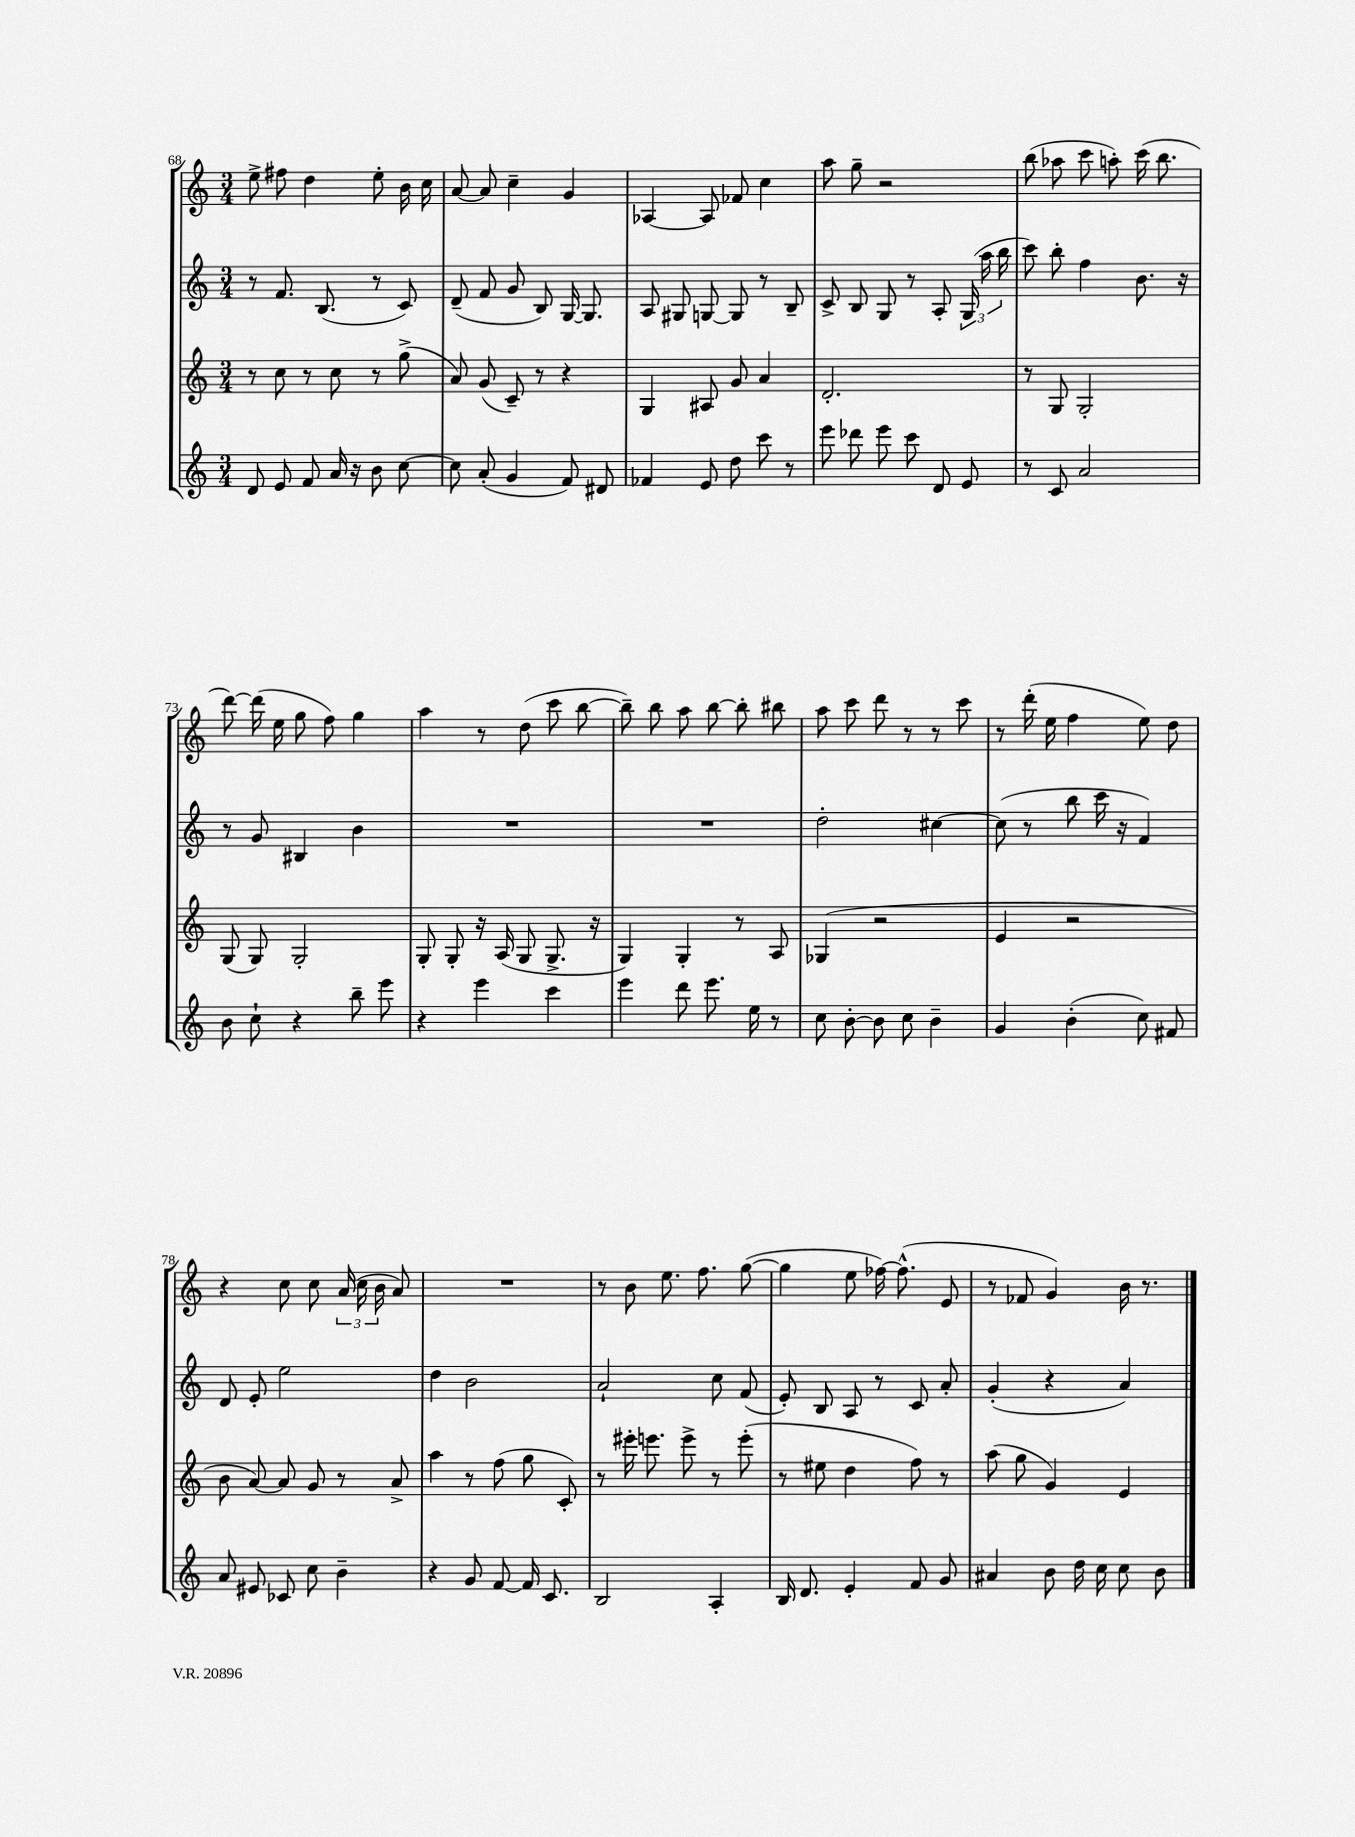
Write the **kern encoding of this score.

**kern	**kern	**kern	**kern
*part4	*part3	*part2	*part1
*staff4	*staff3	*staff2	*staff1
*clefG2	*clefG2	*clefG2	*clefG2
*k[]	*k[]	*k[]	*k[]
*M3/4	*M3/4	*M3/4	*M3/4
=68	=68	=68	=68
8d/	8r	8r	8ee^\
8e/	8cc\	8.f/	8ff#X\
8f/	8r	.	4dd\
.	.	(8.B/	.
16a/	8cc\	.	.
16r	.	.	.
8b\	8r	8r	8ee'\
[8cc\	(8gg^\	8c/)	16b\
.	.	.	16cc\
=69	=69	=69	=69
8cc\]	8a/)	(8d~/	[8a/
(8a'/	(8g/	8f/	8a/]
4g/	8c~/)	8g/	4cc~\
.	8r	8B/)	.
8f/)	4r	[16G/	4g/
.	.	8.G/]	.
8d#X/	.	.	.
=70	=70	=70	=70
4f-X/	4G/	8A/	[4A-X/
.	.	8G#X/	.
8e/	8A#X/	[8Gn/	8A-/]
8dd\	8g/	8G/]	8f-X/
8ccc\	4a/	8r	4cc\
8r	.	8B~/	.
=71	=71	=71	=71
8eee\	2.d'/	8c^/	8aa\
8ddd-X\	.	8B/	8gg~\
8eee\	.	8G/	2r
8ccc\	.	8r	.
8d/	.	8A'/	.
8e/	.	(24G/	.
.	.	24aa\	.
.	.	24bb\	.
=72	=72	=72	=72
8r	8r	8ccc\)	(8bb\
8c/	8G/	8bb'\	8aa-X\
2a/	2G'/	4ff\	8ccc\
.	.	.	8aan'\)
.	.	8.b\	(16ccc\
.	.	.	8.bb\
.	.	16r	.
!!LO:LB:g=z
=73	=73	=73	=73
8b\	(8G/	8r	[8ddd\)
8cc`\	8G/)	8g/	(16ddd\]
.	.	.	16ee\
4r	2G'/	4B#X/	8gg\
.	.	.	8ff\)
8bb~\	.	4b\	4gg\
8eee\	.	.	.
=74	=74	=74	=74
4r	8G'/	2.r	4aa\
.	8G'/	.	.
4eee\	16r	.	8r
.	(16A/	.	.
.	8G/	.	(8dd\
4ccc\	8.G^/	.	8ccc\
.	.	.	[8bb\
.	16r	.	.
=75	=75	=75	=75
4eee\	4G/)	2.r	8bb~\])
.	.	.	8bb\
8ddd\	4G'/	.	8aa\
8.eee\	.	.	[8bb\
.	8r	.	8bb'\]
16ee\	.	.	.
8r	8A/	.	8bb#X\
=76	=76	=76	=76
8cc\	(4G-X/	2dd'\	8aa\
[8b'\	.	.	8ccc\
8b\]	2r	.	8ddd\
8cc\	.	.	8r
4b~\	.	[4cc#X\	8r
.	.	.	8ccc\
=77	=77	=77	=77
4g/	4e/	(8cc#\]	8r
.	.	8r	(16ddd'\
.	.	.	16ee\
(4b'\	2r	8bb\	4ff\
.	.	16ccc\	.
.	.	16r	.
8cc\)	.	4f/)	8ee\)
8f#X/	.	.	8dd\
!!LO:LB:g=z
=78	=78	=78	=78
8a/	8b\	8d/	4r
8e#X/	[8a/)	8e'/	.
8c-X/	8a/]	2ee\	8cc\
8cc\	8g/	.	8cc\
4b~\	8r	.	(24a/
.	.	.	24cc\
.	.	.	24b\
.	8a^/	.	8a/)
=79	=79	=79	=79
4r	4aa\	4dd\	2.r
8g/	8r	2b\	.
[8f/	(8ff\	.	.
16f/]	8gg\	.	.
8.c/	.	.	.
.	8c'/)	.	.
=80	=80	=80	=80
2B/	8r	2a`/	8r
.	16eee#X'\	.	8b\
.	8.eeen\	.	.
.	.	.	8.ee\
.	8eee^\	.	.
.	.	.	8.ff\
4A'/	8r	8cc\	.
.	(8eee'\	(8f/	([8gg\
=81	=81	=81	=81
16B/	8r	8e'/)	4gg\]
8.d/	.	.	.
.	8ee#X\	8B/	.
4e'/	4dd\	8A/	8ee\
.	.	8r	[16ff-X\)
.	.	.	(8.ff-^^\]
8f/	8ff\)	8c/	.
8g/	8r	8a'/	8e/
=82	=82	=82	=82
4a#X/	(8aa\	(4g'/	8r
.	8gg\	.	8f-X/
8b\	4g/)	4r	4g/)
16dd\	.	.	.
16cc\	.	.	.
8cc\	4e/	4a/)	16b\
.	.	.	8.r
8b\	.	.	.
==	==	==	==
*-	*-	*-	*-
